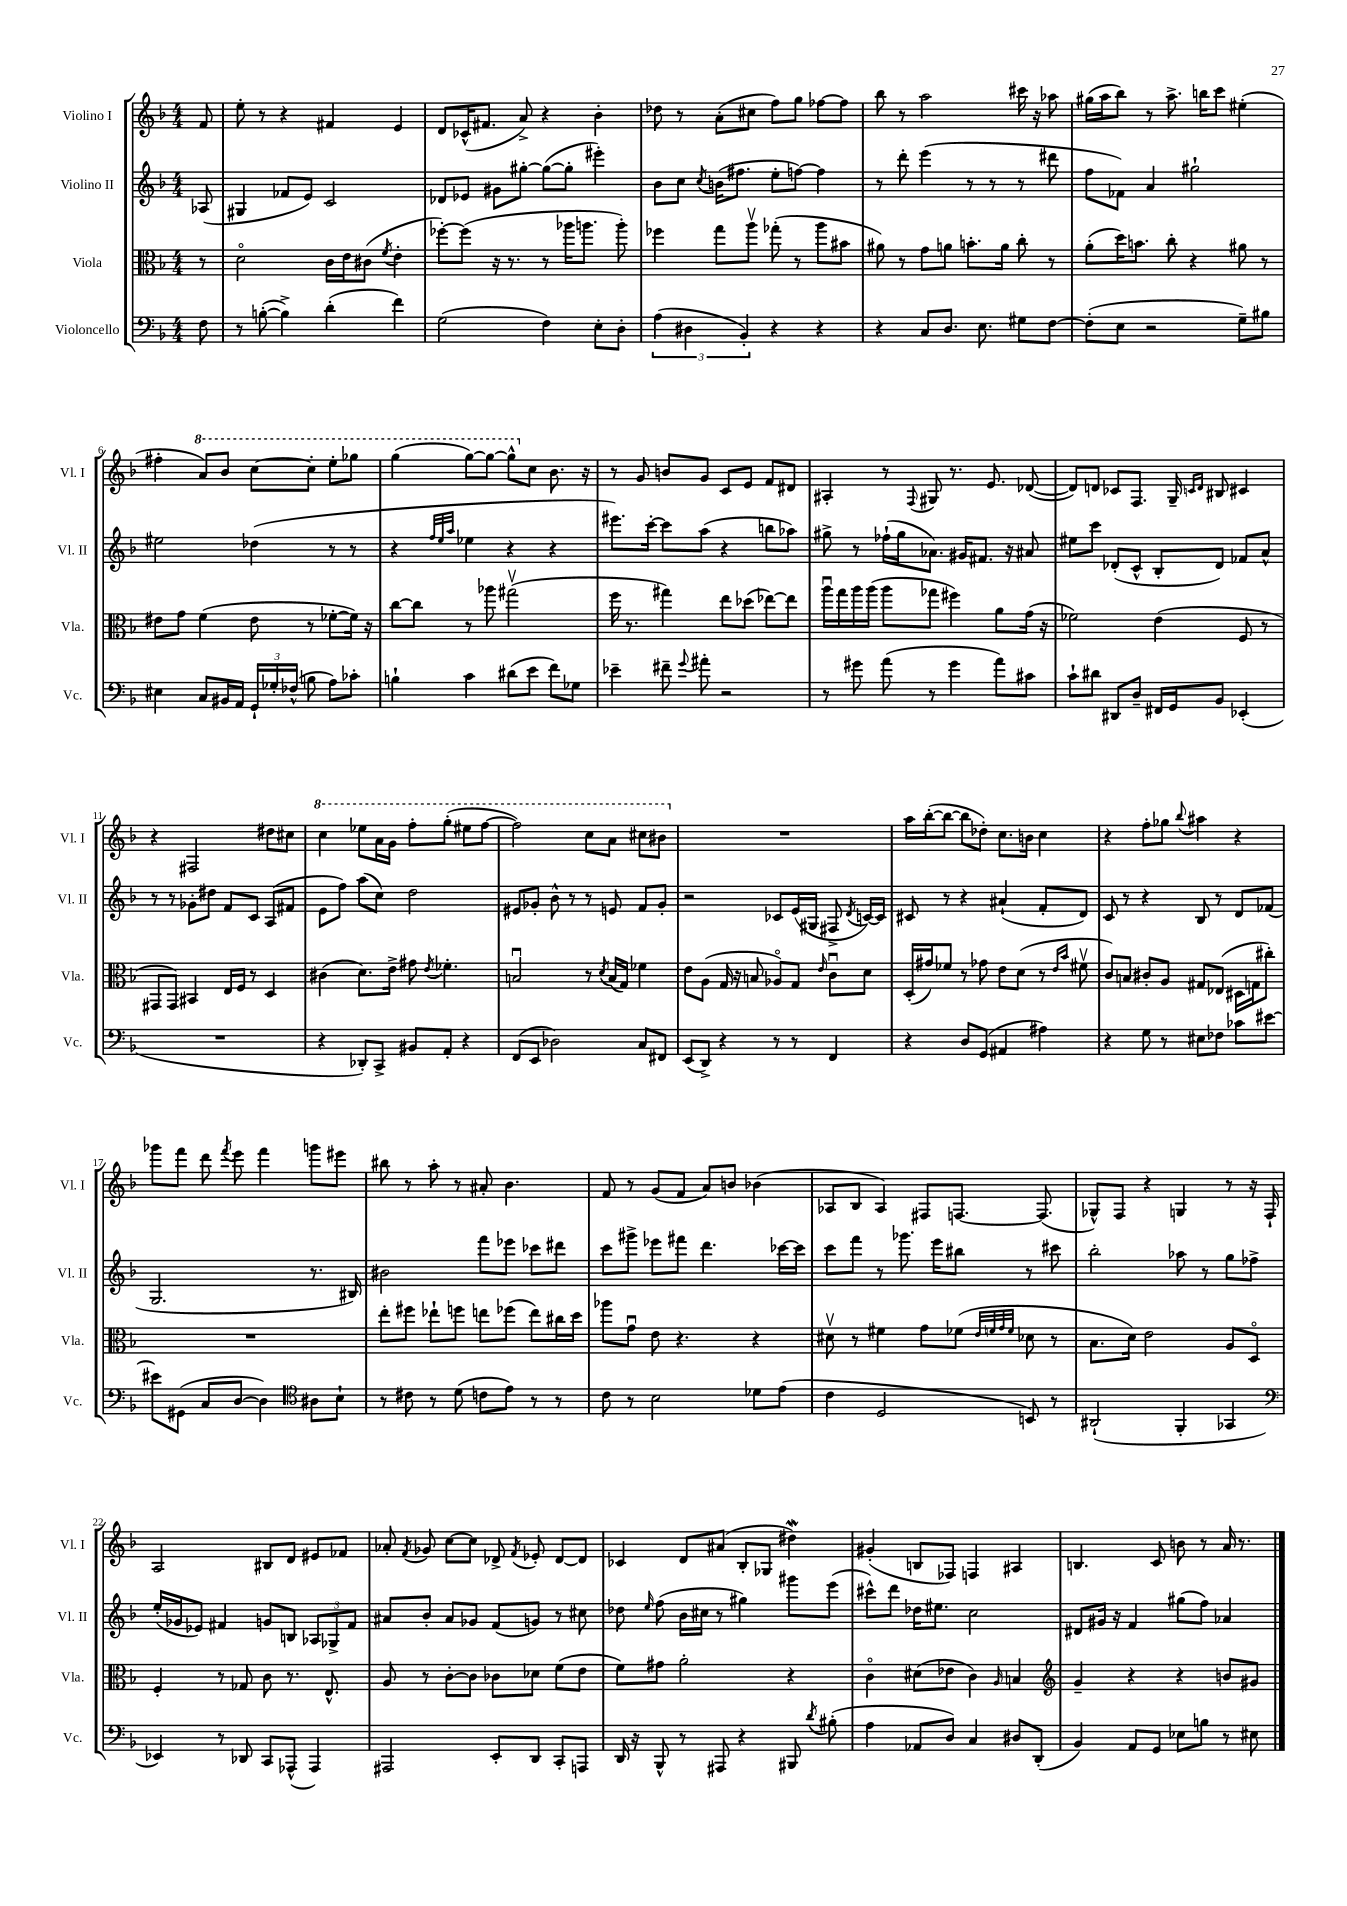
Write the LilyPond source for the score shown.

<<
\new StaffGroup <<
\new Staff = "s0" \with { instrumentName = "Violino I" shortInstrumentName = "Vl. I" } {
    \clef treble \key f \major \numericTimeSignature \time 4/4 \partial 8
    \autoBeamOff f'8 |
    e''8-. r8 r4 fis'4 e'4 |
    d'8[ ces'16-^( fis'8.] a'8->) r4 bes'4-. |
    des''8 r8 a'8[-.( cis''8] f''8[) g''8] fes''8[~ fes''8] |
    bes''8 r8 a''2 cis'''16 r16 aes''8 |
    gis''16[( a''16 bes''8]) r8 a''8.-> b''16[ c'''8] eis''4-.( |
    fis''4-. \ottava #1 a''8[) bes''8] c'''8[~ c'''8]-. e'''8[-. ges'''8] |
    g'''4( g'''8[~) g'''8]~ g'''8[-^ \ottava #0 c''8] bes'8. r16 |
    r8 g'8 b'8[ g'8] c'8[ e'8] f'8[ dis'8] |
    ais4-. r8 \appoggiatura { f8 } gis8 r8. e'8. des'8~( |
    des'8[) d'8] ces'8[ f8.] g16-- \grace { c'16[ d'16] } bis8 cis'4 |
    r4 fis2 dis''8[ cis''8] |
    \ottava #1 c'''4 ees'''8[ a''16 g''16] f'''8[-. g'''8]-.( eis'''8[ f'''8]~ |
    f'''2) c'''8[ a''8] cis'''8[ bis''8] \ottava #0 |
    R1 |
    a''16[ bes''16~-.( bes''8]~ bes''8[ des''8]-.) c''8.[ b'16] c''4 |
    r4 f''8[-. ges''8] \appoggiatura { bes''8 } ais''4 r4 |
    ges'''8[ f'''8] d'''8 \acciaccatura { f'''8 } e'''8 f'''4 g'''8[ eis'''8] |
    bis''8 r8 a''8-. r8 ais'8-. bes'4. |
    f'8 r8 g'8[( f'8] a'8[) b'8] bes'4( |
    aes8[ bes8] aes4) fis8[ f8.]~ f8.( |
    ges8[-^) f8] r4 g4 r8 r16 f16-! |
    a2 bis8[ d'8] eis'8[ fes'8] |
    aes'8-. \acciaccatura { f'8 } ges'8 c''8[~ c''8] des'8-> \acciaccatura { f'8 } ees'8-. des'8[~ des'8] |
    ces'4 d'8[ ais'8]( bes8[-. ges8] dis''4\mordent) |
    gis'4-.( b8[ fes8]) f4 ais4 |
    b4. c'8 b'8 r8 a'16 r8. \bar "|." |
}
\new Staff = "s1" \with { instrumentName = "Violino II" shortInstrumentName = "Vl. II" } {
    \clef treble \key f \major \numericTimeSignature \time 4/4 \partial 8
    \autoBeamOff aes8( |
    gis4 fes'8[ e'8]) c'2 |
    des'8[ ees'8] gis'8[ gis''8]~-. gis''8[~( gis''8]-. eis'''4-.) |
    bes'8[ c''8] \acciaccatura { c''8 } b'16[( fis''8.] e''8[-. f''8]~) f''4 |
    r8 d'''8-. e'''4( r8 r8 r8 dis'''8 |
    f''8[ fes'8]) a'4 gis''2-! |
    eis''2 des''4( r8 r8 |
    r4 \grace { f''32[ e''32 a''32] } ees''4 r4 r4 |
    eis'''8.[) c'''16]~-. c'''8[ a''8]( r4 b''8[ aes''8]) |
    gis''8-> r8 fes''16[-!( gis''16 aes'8.]) gis'16[ fis'8.] r16 ais'8 |
    eis''8[ c'''8] des'8[-.( c'8]-^ bes8[-. des'8]) fes'8[ a'8]-^ |
    r8 r8 ges'8[-. dis''8] f'8[ c'8] a8[( fis'8] |
    e'8[ f''8]) a''8[( c''8]) d''2 |
    eis'8[ ges'8]-. bes'8-^ r8 r8 e'8 f'8[ ges'8]-. |
    r2 ces'8[ e'16( gis16] fis8-> \acciaccatura { d'8 } c'16[~) c'16] |
    cis'8 r8 r4 ais'4-!( f'8[-. d'8]) |
    c'8 r8 r4 bes8 r8 d'8[ fes'8]( |
    g2. r8. bis16) |
    bis'2 f'''8[ ees'''8] ces'''8[ dis'''8] |
    c'''8[ gis'''8]-> ees'''8[ fis'''8] d'''4. ces'''16[~ ces'''16] |
    c'''8[ f'''8] r8 ges'''8. e'''16[ bis''8] r8 cis'''8 |
    bes''2-. aes''8 r8 g''8[ fes''8]-> |
    e''16[-.( ges'16 ees'8]) fis'4 g'8[ b8] \tuplet 3/2 { aes8[ ges8-> fis'8] } |
    ais'8[ bes'8]-. ais'8[ ges'8] f'8[( g'8]) r8 cis''8 |
    des''8 \grace { e''16 } f''8( bes'16[ cis''16] r8 gis''4) gis'''8[ e'''8]( |
    cis'''8[-^) d'''8] des''16[ eis''8.] c''2 |
    dis'8[ gis'16] r16 f'4 gis''8[( f''8]) aes'4 \bar "|." |
}
\new Staff = "s2" \with { instrumentName = "Viola" shortInstrumentName = "Vla." } {
    \clef alto \key f \major \numericTimeSignature \time 4/4 \partial 8
    \autoBeamOff r8 |
    d'2\flageolet c'16[ e'16 cis'8]( \acciaccatura { f'8 } e'4-. |
    fes''8[~-.) fes''8]( r16 r8. r8 aes''16[ a''8.] a''8-.) |
    fes''4 g''8[ a''8]\upbow ges''8-.( r8 a''8[ bis'8] |
    ais'8) r8 g'8[ a'8] b'8.[-. a'16] c''8-. r8 |
    a'8[-.( d''16) b'8.] c''8-. r4 ais'8 r8 |
    eis'8[ g'8] f'4( eis'8 r8 fes'8[~-. fes'16]) r16 |
    c''8[~ c''8] r8 aes''8 gis''2\upbow( |
    f''16 r8. gis''4) e''8[ des''8]( ees''8[~) ees''8] |
    a''16[\downbow g''16 a''16 a''16]( a''8[ ges''8] fis''4) a'8[ g'16]( r16 |
    fes'2) e'4( f8 r8 |
    gis,8[ gis,8]) bis,4 e16[ f16] r8 d4 |
    cis'4( d'8.[) e'16]-> gis'8 \acciaccatura { e'8 } fes'4.-. |
    b2\downbow r8 \acciaccatura { d'8 } b16[( g16]) fes'4 |
    e'8[ a8]( g16 r16 b8 aes8[\flageolet) g8] \grace { e'16 } c'8[\downbow d'8] |
    d16[-.( gis'16) fes'8] r8 ges'8 e'8[ d'8]( r8 \grace { e'16[ bes'16] } fis'8\upbow |
    c'8[) b8] cis'8[-. a8] gis8[ ees8]( dis16[ g16 cis''8]-.) |
    R1 |
    e''8[-. fis''8] ees''8[-! f''8] e''8[ fes''8]( e''8[) cis''16 d''16] |
    aes''8[ g'8]\downbow e'8 r4. r4 |
    dis'8\upbow r8 fis'4 g'8[ fes'8]( \grace { e'32[ f'32 g'32 f'32] } des'8 r8 |
    bes8.[ d'16]) e'2 a8[ d8]\flageolet |
    f4-. r8 ges8 c'8 r8. e8.-^ |
    a8 r8 c'8[~-. c'8] ces'8[ des'8] f'8[( e'8] |
    f'8[) gis'8] a'2-. r4 |
    c'4\flageolet dis'8[( ees'8] c'4) \grace { a16 } b4 |
    \clef treble g'4-- r4 r4 b'8[ gis'8] \bar "|." |
}
\new Staff = "s3" \with { instrumentName = "Violoncello" shortInstrumentName = "Vc." } {
    \clef bass \key f \major \numericTimeSignature \time 4/4 \partial 8
    \autoBeamOff f8 |
    r8 b8~-.( b4->) d'4-.( f'4) |
    g2( f4) e8[-. d8]-. |
    \tuplet 3/2 { a4( dis4 bes,4-.) } r4 r4 |
    r4 c8[ d8.] e8. gis8[ f8]~ |
    f8[-.( e8] r2 g8[--) bis8] |
    eis4 c8[ bis,16 a,16] \tuplet 3/2 { g,16[-! ges16-. fes16]-^( } b8 a8[) ces'8]-. |
    b4-! c'4 dis'8[( e'8] f'8[) ges8] |
    ees'4-- fis'8-- \appoggiatura { g'8 } ais'8-. r2 |
    r8 gis'8 a'8( r8 gis'4 a'8[) cis'8] |
    c'8[-! dis'8] dis,8[ d8]-- fis,16[ g,16 bes,8] ees,4-.( |
    R1 |
    r4 des,8[-.) c,8]-> bis,8[ a,8]-. r4 |
    f,8[( e,8] des2) c8[ fis,8] |
    e,8[( d,8]->) r4 r8 r8 f,4 |
    r4 d8[ g,8]( ais,4 ais4) |
    r4 g8 r8 eis8[ fes8] ces'8[ eis'8]~ |
    eis'8[ gis,8]( c8[ d8]~ d4) \clef tenor ais8[ bes8]-! |
    r8 cis'8 r8 d'8( c'8[ e'8]) r8 r8 |
    c'8 r8 bes2 des'8[ e'8]( |
    c'4 d2 b,8) r8 |
    ais,2-!( f,4-. ges,4 |
    \clef bass ees,4) r8 des,8 c,8[ aes,,8]-^( aes,,4) |
    ais,,2 e,8[-. d,8] c,8[-. a,,8] |
    d,16 r16 bes,,8-^ r8 ais,,8 r4 bis,,8 \acciaccatura { d'8 } bis8-.( |
    a4 aes,8[ d8]) c4 dis8[ d,8]-.( |
    bes,4) a,8[ g,8] ees8[ b8] r8 eis8 \bar "|." |
}
>>
>>
